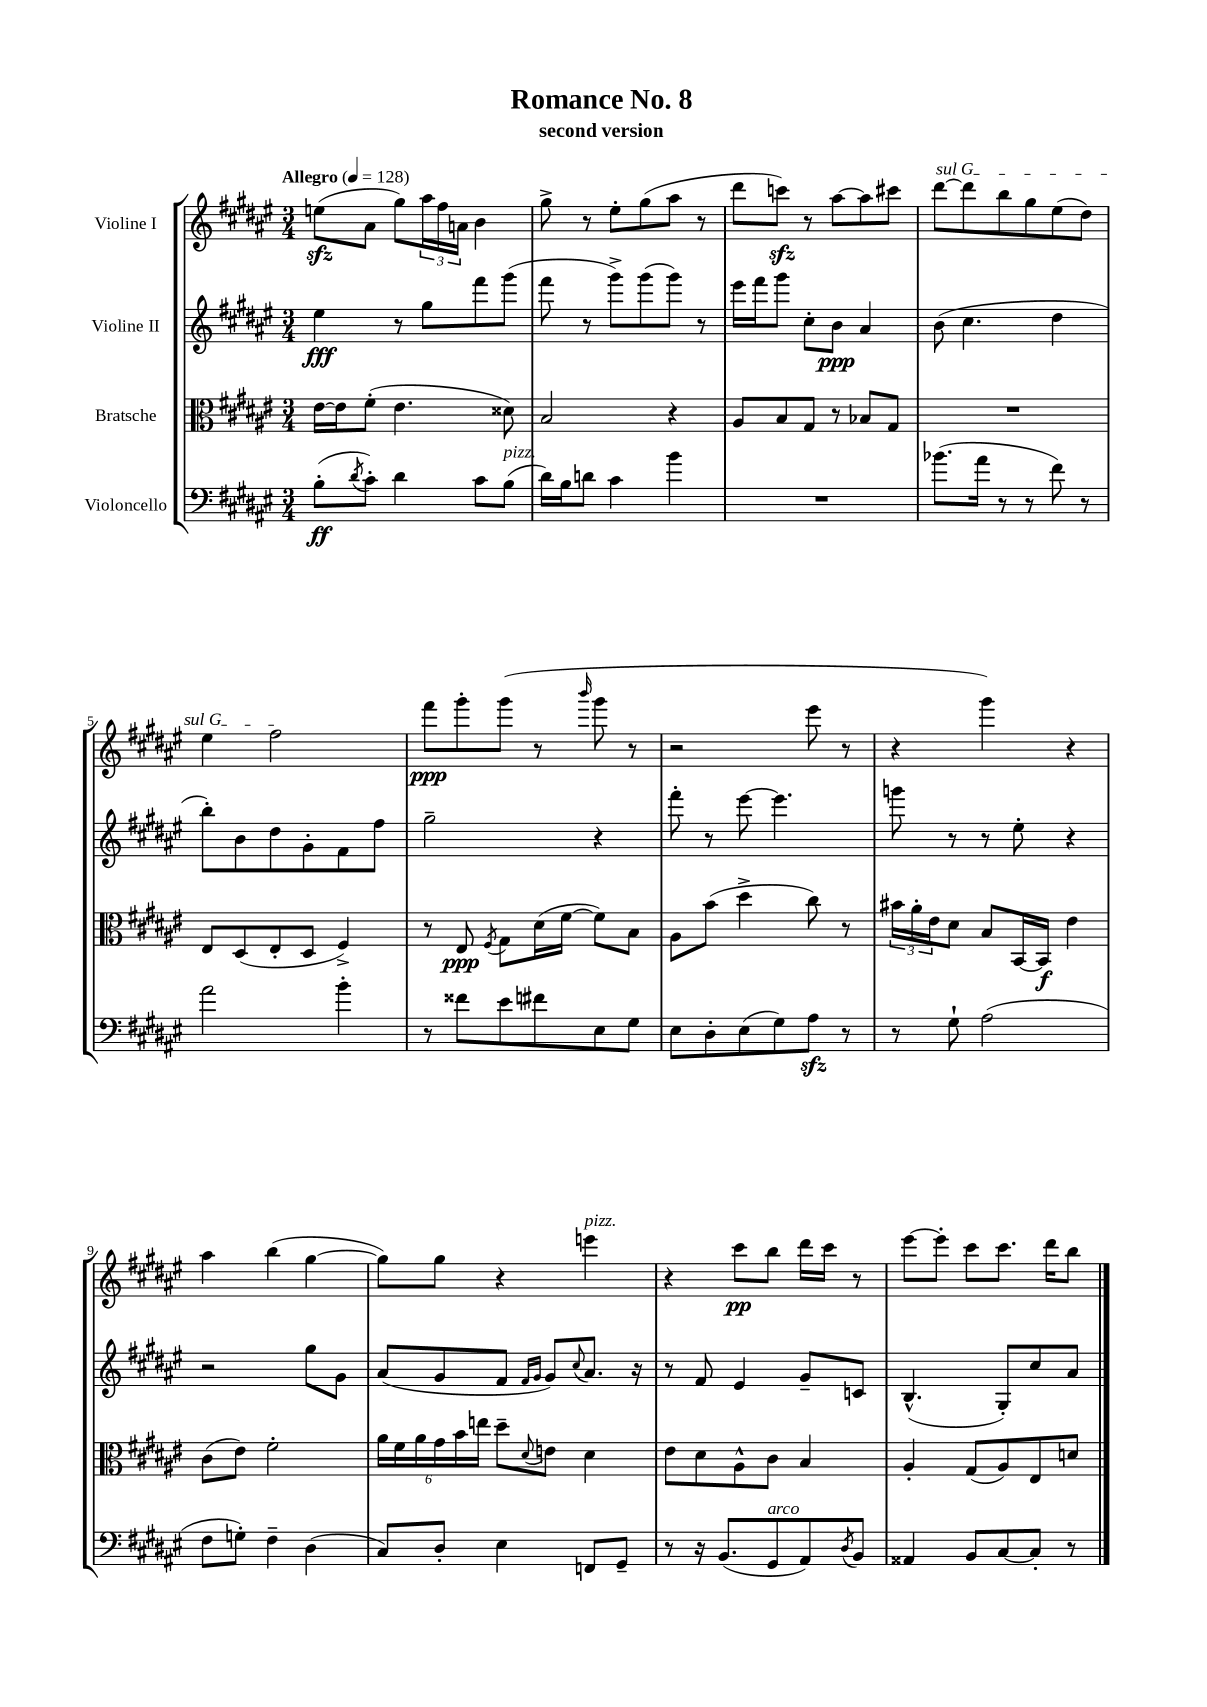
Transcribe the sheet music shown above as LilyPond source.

\header { title = "Romance No. 8" subtitle = "second version" }
<<
\new StaffGroup <<
\new Staff = "s0" \with { instrumentName = "Violine I" } {
    \clef treble \key fis \major \numericTimeSignature \time 3/4 \tempo "Allegro" 4 = 128
    e''8\sfz( ais'8 gis''8) \tuplet 3/2 { ais''16 fis''16 a'16 } b'4 |
    gis''8-> r8 eis''8-. gis''8( ais''8 r8 |
    dis'''8 c'''8\sfz) r8 ais''8~ ais''8 cis'''8 |
    \once \override TextSpanner.bound-details.left.text = \markup { \italic "sul G" } dis'''8~\startTextSpan dis'''8 b''8 gis''8 eis''8( dis''8) |
    eis''4 fis''2\stopTextSpan |
    fis'''8\ppp gis'''8-. gis'''8( r8 \grace { b'''16 } gis'''8 r8 |
    r2 eis'''8 r8 |
    r4 gis'''4) r4 |
    ais''4 b''4( gis''4~ |
    gis''8) gis''8 r4 e'''4^\markup { \italic "pizz." } |
    r4 cis'''8\pp b''8 dis'''16 cis'''16 r8 |
    eis'''8~ eis'''8-. cis'''8 cis'''8. dis'''16 b''8 \bar "|." |
}
\new Staff = "s1" \with { instrumentName = "Violine II" } {
    \clef treble \key fis \major \numericTimeSignature \time 3/4
    eis''4\fff r8 gis''8 fis'''8 gis'''8( |
    fis'''8 r8 gis'''8->) gis'''8( gis'''8) r8 |
    eis'''16 fis'''16 gis'''8 cis''8-. b'8\ppp ais'4 |
    b'8( cis''4. dis''4 |
    b''8-.) b'8 dis''8 gis'8-. fis'8 fis''8 |
    gis''2-- r4 |
    fis'''8-. r8 eis'''8~ eis'''4. |
    g'''8 r8 r8 eis''8-. r4 |
    r2 gis''8 gis'8 |
    ais'8( gis'8 fis'8 \grace { fis'16 gis'16 } gis'8) \appoggiatura { cis''8 } ais'8. r16 |
    r8 fis'8 eis'4 gis'8-- c'8 |
    b4.-^( gis8-.) cis''8 ais'8 \bar "|." |
}
\new Staff = "s2" \with { instrumentName = "Bratsche" } {
    \clef alto \key fis \major \numericTimeSignature \time 3/4
    eis'16~ eis'16 fis'8-.( eis'4. disis'8) |
    b2 r4 |
    ais8 b8 gis8 r8 bes8 gis8 |
    R2. |
    eis8 dis8( eis8-. dis8 fis4->) |
    r8 eis8\ppp \acciaccatura { fis8 } gis8 dis'16( fis'16~ fis'8) b8 |
    ais8 b'8( dis''4-> cis''8) r8 |
    \tuplet 3/2 { bis'16 ais'16-. eis'16 } dis'8 b8 b,16~ b,16\f eis'4 |
    cis'8( eis'8) fis'2-. |
    \tuplet 6/4 { ais'16 fis'16 ais'16 gis'16 b'16 e''16 } dis''8-- \appoggiatura { dis'8 } e'8 dis'4 |
    eis'8 dis'8 ais8-^ cis'8 b4 |
    ais4-. gis8( ais8) eis8 d'8 \bar "|." |
}
\new Staff = "s3" \with { instrumentName = "Violoncello" } {
    \clef bass \key fis \major \numericTimeSignature \time 3/4
    b8-.\ff( \acciaccatura { dis'8 } cis'8-.) dis'4 cis'8 b8^\markup { \italic "pizz." }( |
    dis'16) b16 d'8 cis'4 b'4 |
    R2. |
    bes'8.( ais'16 r8 r8 fis'8) r8 |
    ais'2 b'4-. |
    r8 fisis'8 eis'8 fis'8 eis8 gis8 |
    eis8 dis8-. eis8( gis8) ais8\sfz r8 |
    r8 gis8-! ais2( |
    fis8 g8-.) fis4-- dis4( |
    cis8) dis8-. eis4 f,8 gis,8-- |
    r8 r16 b,8.( gis,8^\markup { \italic "arco" } ais,8) \acciaccatura { dis8 } b,8 |
    aisis,4 b,8 cis8~ cis8-. r8 \bar "|." |
}
>>
>>
